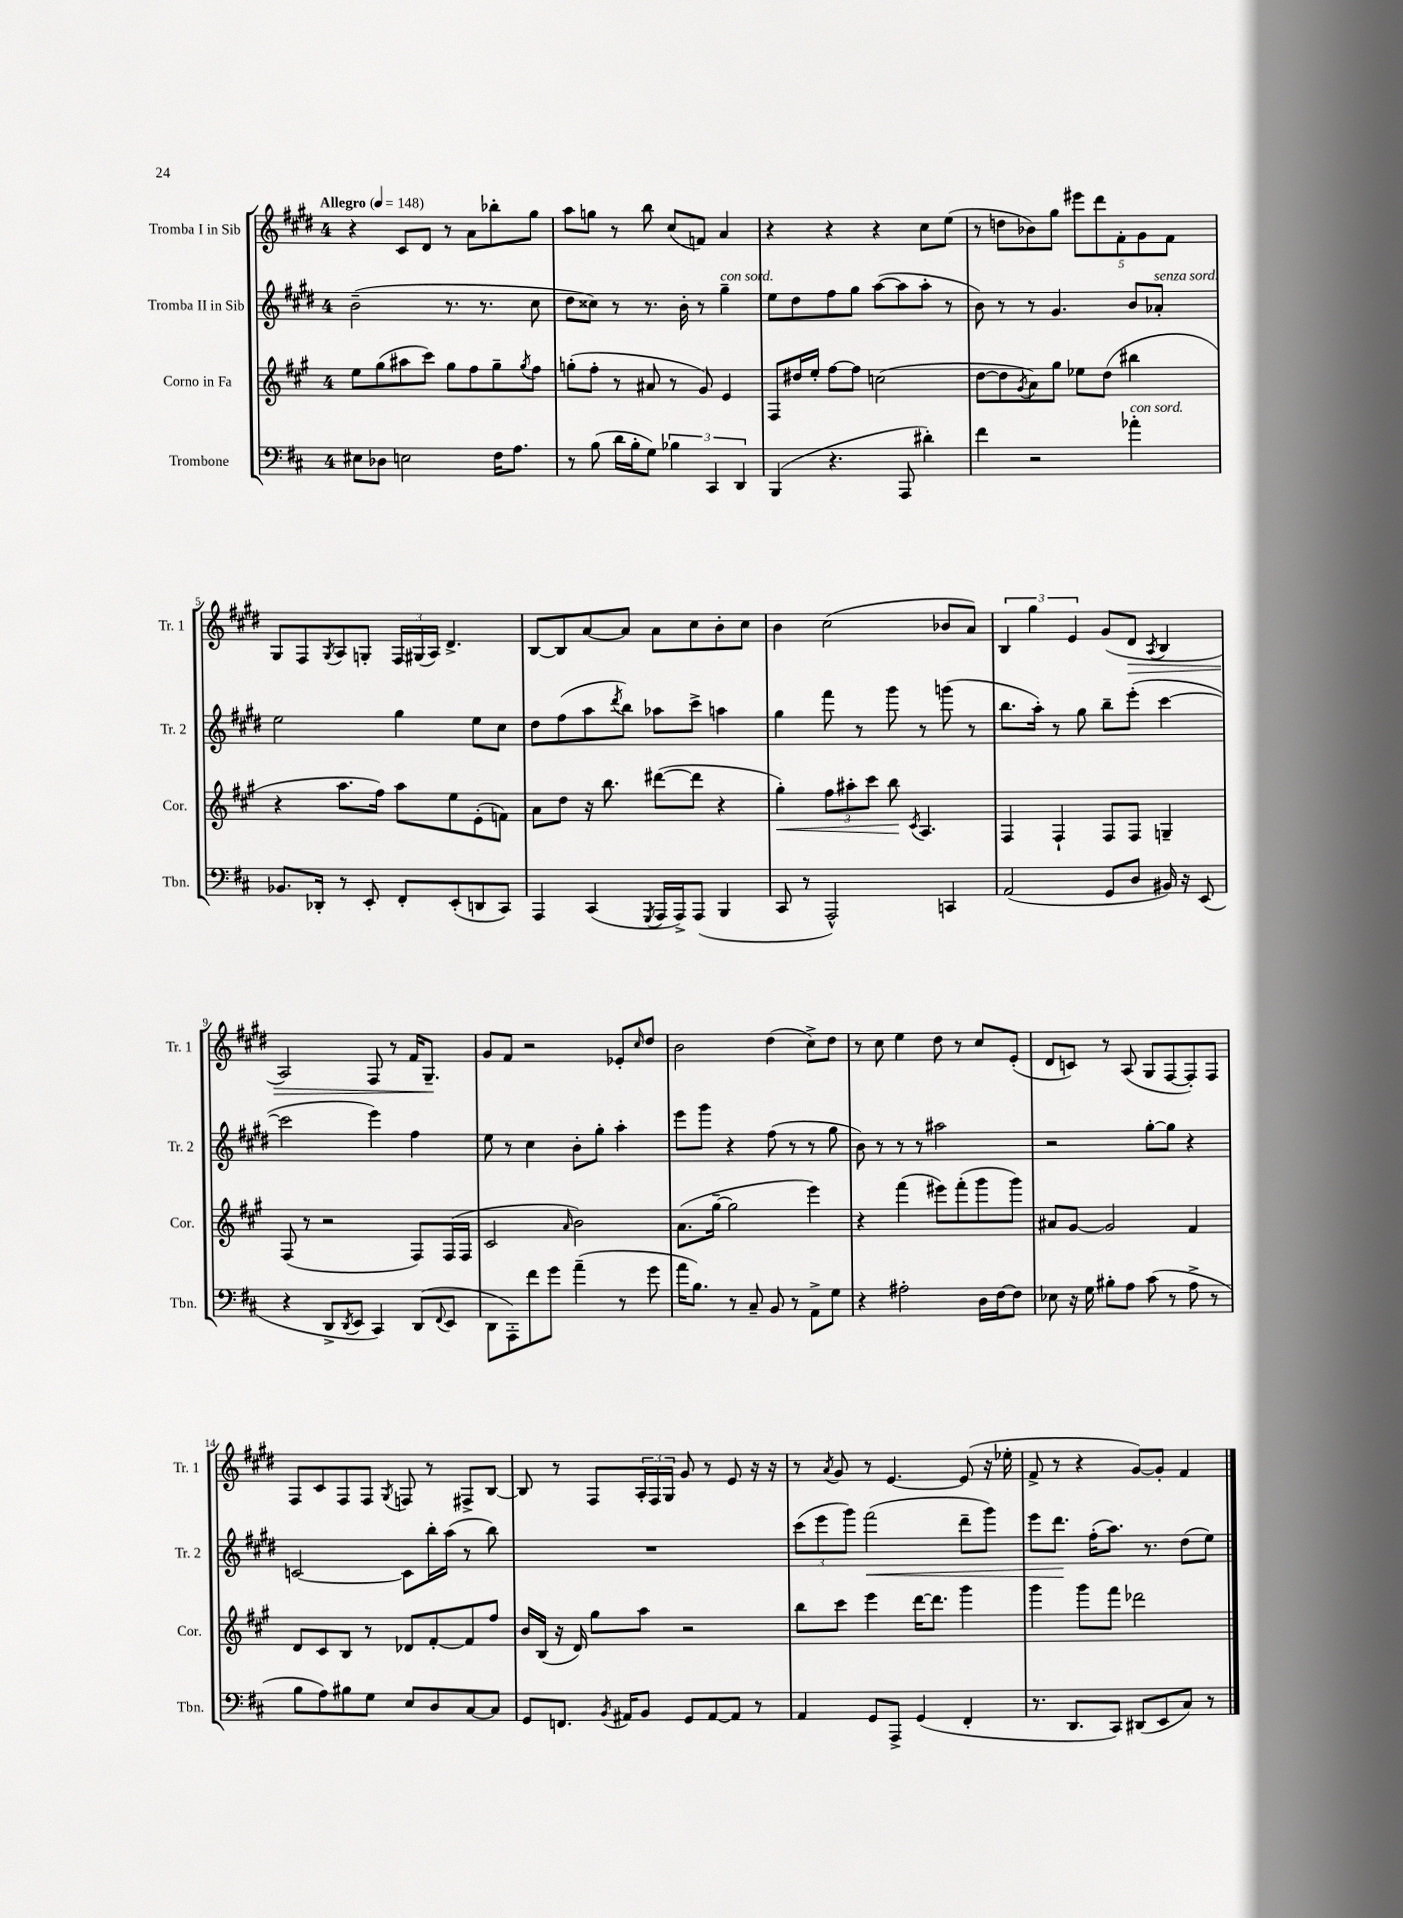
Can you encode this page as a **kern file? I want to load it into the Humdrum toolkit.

**kern	**kern	**kern	**kern
*staff4	*staff3	*staff2	*staff1
*clefF4	*clefG2	*clefG2	*clefG2
*k[f#c#]	*k[f#c#g#]	*k[f#c#g#d#]	*k[f#c#g#d#]
*M4/4	*M4/4	*M4/4	*M4/4
*MM148	*MM148	*MM148	*MM148
8E#	8ee	(2b~	4r
8D-	(8gg#	.	.
2E	8aa#	.	8c#
.	8ccc#)	.	8d#
.	8gg#	8.r	8r
.	8ff#	.	8a
.	.	8.r	.
16F#	8gg#~	.	8bb-'
8.A	.	.	.
.	8qgg#	.	.
.	8ff#	8cc#	8gg#
=	=	=	=
8r	(8gg'	8dd#	8aa
(8B	8ff#'	8cc##)	8gg
16d	8r	8r	8r
16B'	.	.	.
8G)	8a#	8.r	8bb
6B-	8r	.	(8cc#
.	.	16b'	.
.	8g#)	8r	8f)
6CC#	.	.	.
.	4e	4gg#~	4a
6DD	.	.	.
=	=	=	=
(4BBB	8F#	8ee	4r
.	16dd#	8dd#	.
.	16ee'	.	.
4.r	[8ff#	8ff#	4r
.	8ff#]	8gg#	.
.	(2cc	([8aa	4r
8AAA	.	8aa]	.
4d#')	.	8aa'	8cc#
.	.	8r	(8ee
=	=	=	=
4f#	[8dd	8b)	8r
.	8dd]	8r	8dd
.	8qg#	.	.
2r	8a)	8r	8b-)
.	8gg#	4.g#	8gg#
.	8ee-	.	10eee#
.	.	.	10ddd#
.	(8dd	.	.
.	.	.	10f#'
4a-'	4bb#	8b	.
.	.	.	10g#
.	.	8a-'	.
.	.	.	10f#
=	=	=	=
8.BB-	4r	2ee	8G#
.	.	.	8F#
16DD-'	.	.	.
.	.	.	8qG#
8r	8.aa	.	8A
8EE'	.	.	8G'
.	16ff#)	.	.
8FF#'	8aa	4gg#	24F#
.	.	.	(24G#
.	.	.	24A)
(8EE'	8ee	.	4.d#^
8DD	(8e'	8ee	.
8CC#)	8f)	8cc#	.
=	=	=	=
4AAA	8a	8dd#	[8B
.	8dd	(8ff#	8B]
(4CC#	16r	8aa	[8a
.	8.bb	.	.
.	.	8qddd#	.
.	.	8bb)	8a]
8qGGG	.	.	.
16AAA	([8ddd#	8aa-	8a
16AAA^)	.	.	.
(8AAA	8ddd#]	8ccc#^	8cc#
4BBB	4r	4aa	8b'
.	.	.	8cc#
=	=	=	=
8CC#	4gg#')	4gg#	4b
8r	.	.	.
2AAA^^)	12ff#	8fff#	(2cc#
.	12aa#'	.	.
.	.	8r	.
.	12ccc#	.	.
.	8bb	8ggg#	.
.	8qc#	.	.
.	4.A	8r	.
4CC	.	(8ggg	8b-
.	.	8r	8a)
=	=	=	=
(2AA	4F#	8.bb	6B
.	.	.	6gg#
.	.	16aa')	.
.	4F#`	8r	.
.	.	.	6e
.	.	8gg#	.
8GG	8F#	8bb~	(8g#
8D	8F#	(8eee'	8d#
.	.	.	8qA
16BB#)	4G~	[4ccc#	4B
16r	.	.	.
(8EE	.	.	.
=	=	=	=
4r	(8F#	2ccc#]	2A)
.	8r	.	.
8DD^	2r	.	.
8qDD	.	.	.
8EE	.	.	.
4CC#)	.	4eee)	8F#
.	.	.	8r
(8DD	8F#)	4ff#	16f#
.	.	.	8.G#~
8qqFF#	.	.	.
8EE	(16F#	.	.
.	16F#	.	.
=	=	=	=
8DD	2c#	8ee	8g#
8AAA')	.	8r	8f#
8f#	.	4cc#	2r
8g	.	.	.
.	16qqa	.	.
(4a~	2b)	8b'	.
.	.	8gg#'	.
8r	.	4aa'	8e-'
.	.	.	16qqcc#
8g	.	.	8dd#
=	=	=	=
16a	(8.a	8eee	2b
8.B)	.	.	.
.	.	8ggg#	.
.	[16gg#~	.	.
8r	2gg#]	4r	.
8C#~	.	.	.
8BB	.	(8ff#	(4dd#
8r	.	8r	.
8AA^	4eee)	8r	8cc#^)
8G	.	8gg#	8dd#
=	=	=	=
4r	4r	8b)	8r
.	.	8r	8cc#
2A#'	(4fff#	8r	4ee
.	.	8r	.
.	8eee#)	2aa#	8dd#
.	(8fff#'	.	8r
16D	8ggg#	.	8cc#
[16F#	.	.	.
8F#]	8ggg#)	.	(8e'
=	=	=	=
8E-	8a#	2r	8d#
16r	[8g#	.	8c)
16G	.	.	.
8B#'	2g#]	.	8r
8A	.	.	(8A
(8c#	.	[8gg#'	8G#
8r	.	8gg#]	[8F#
8A^	4f#	4r	8F#'])
8r	.	.	8F#
=	=	=	=
8B	8d	[2c	8F#
8A)	8c#	.	8c#
8B#	8B	.	8F#
8G	8r	.	8F#
.	.	.	8qG#
8E	8d-	8c]	8F
8D	[8f#'	16bb'	8r
.	.	(16aa	.
[8C#	8f#]	8r	8F#^
8C#]	8ff#	8bb)	[8B
=	=	=	=
8GG	16b	1r	8B]
.	(16B	.	.
8.FF	16r	.	8r
.	16d)	.	.
.	8gg#	.	8F#
8qBB	.	.	.
16AA#	.	.	.
8BB	8aa	.	24A'
.	.	.	24F#
.	.	.	24G#
8GG	2r	.	8g#
[8AA#	.	.	8r
8AA#]	.	.	8e
8r	.	.	16r
.	.	.	16r
=	=	=	=
4AA	8bb	(12ccc#	8r
.	.	12eee	.
.	.	.	8qa
.	8ccc#	.	8g#
.	.	12ggg#)	.
8GG	4eee	(2fff#	8r
8AAA^	.	.	[4.e
(4GG	[16ddd	.	.
.	8.ddd]	.	.
4FF#'	4ggg#	8ddd#~	(8e]
.	.	8ggg#)	16r
.	.	.	16ee-'
=	=	=	=
8.r	4ggg#	8eee	8f#^
.	.	8.ddd#	8r
8.DD	.	.	.
.	8ggg#	.	4r
.	.	(16ff#'	.
8CC#)	8fff#	8.aa)	.
(8DD#	2ddd-	.	[8g#)
.	.	8.r	.
8EE	.	.	8g#']
8C#)	.	(8dd#	4f#
8r	.	8ee)	.
==	==	==	==
*-	*-	*-	*-
